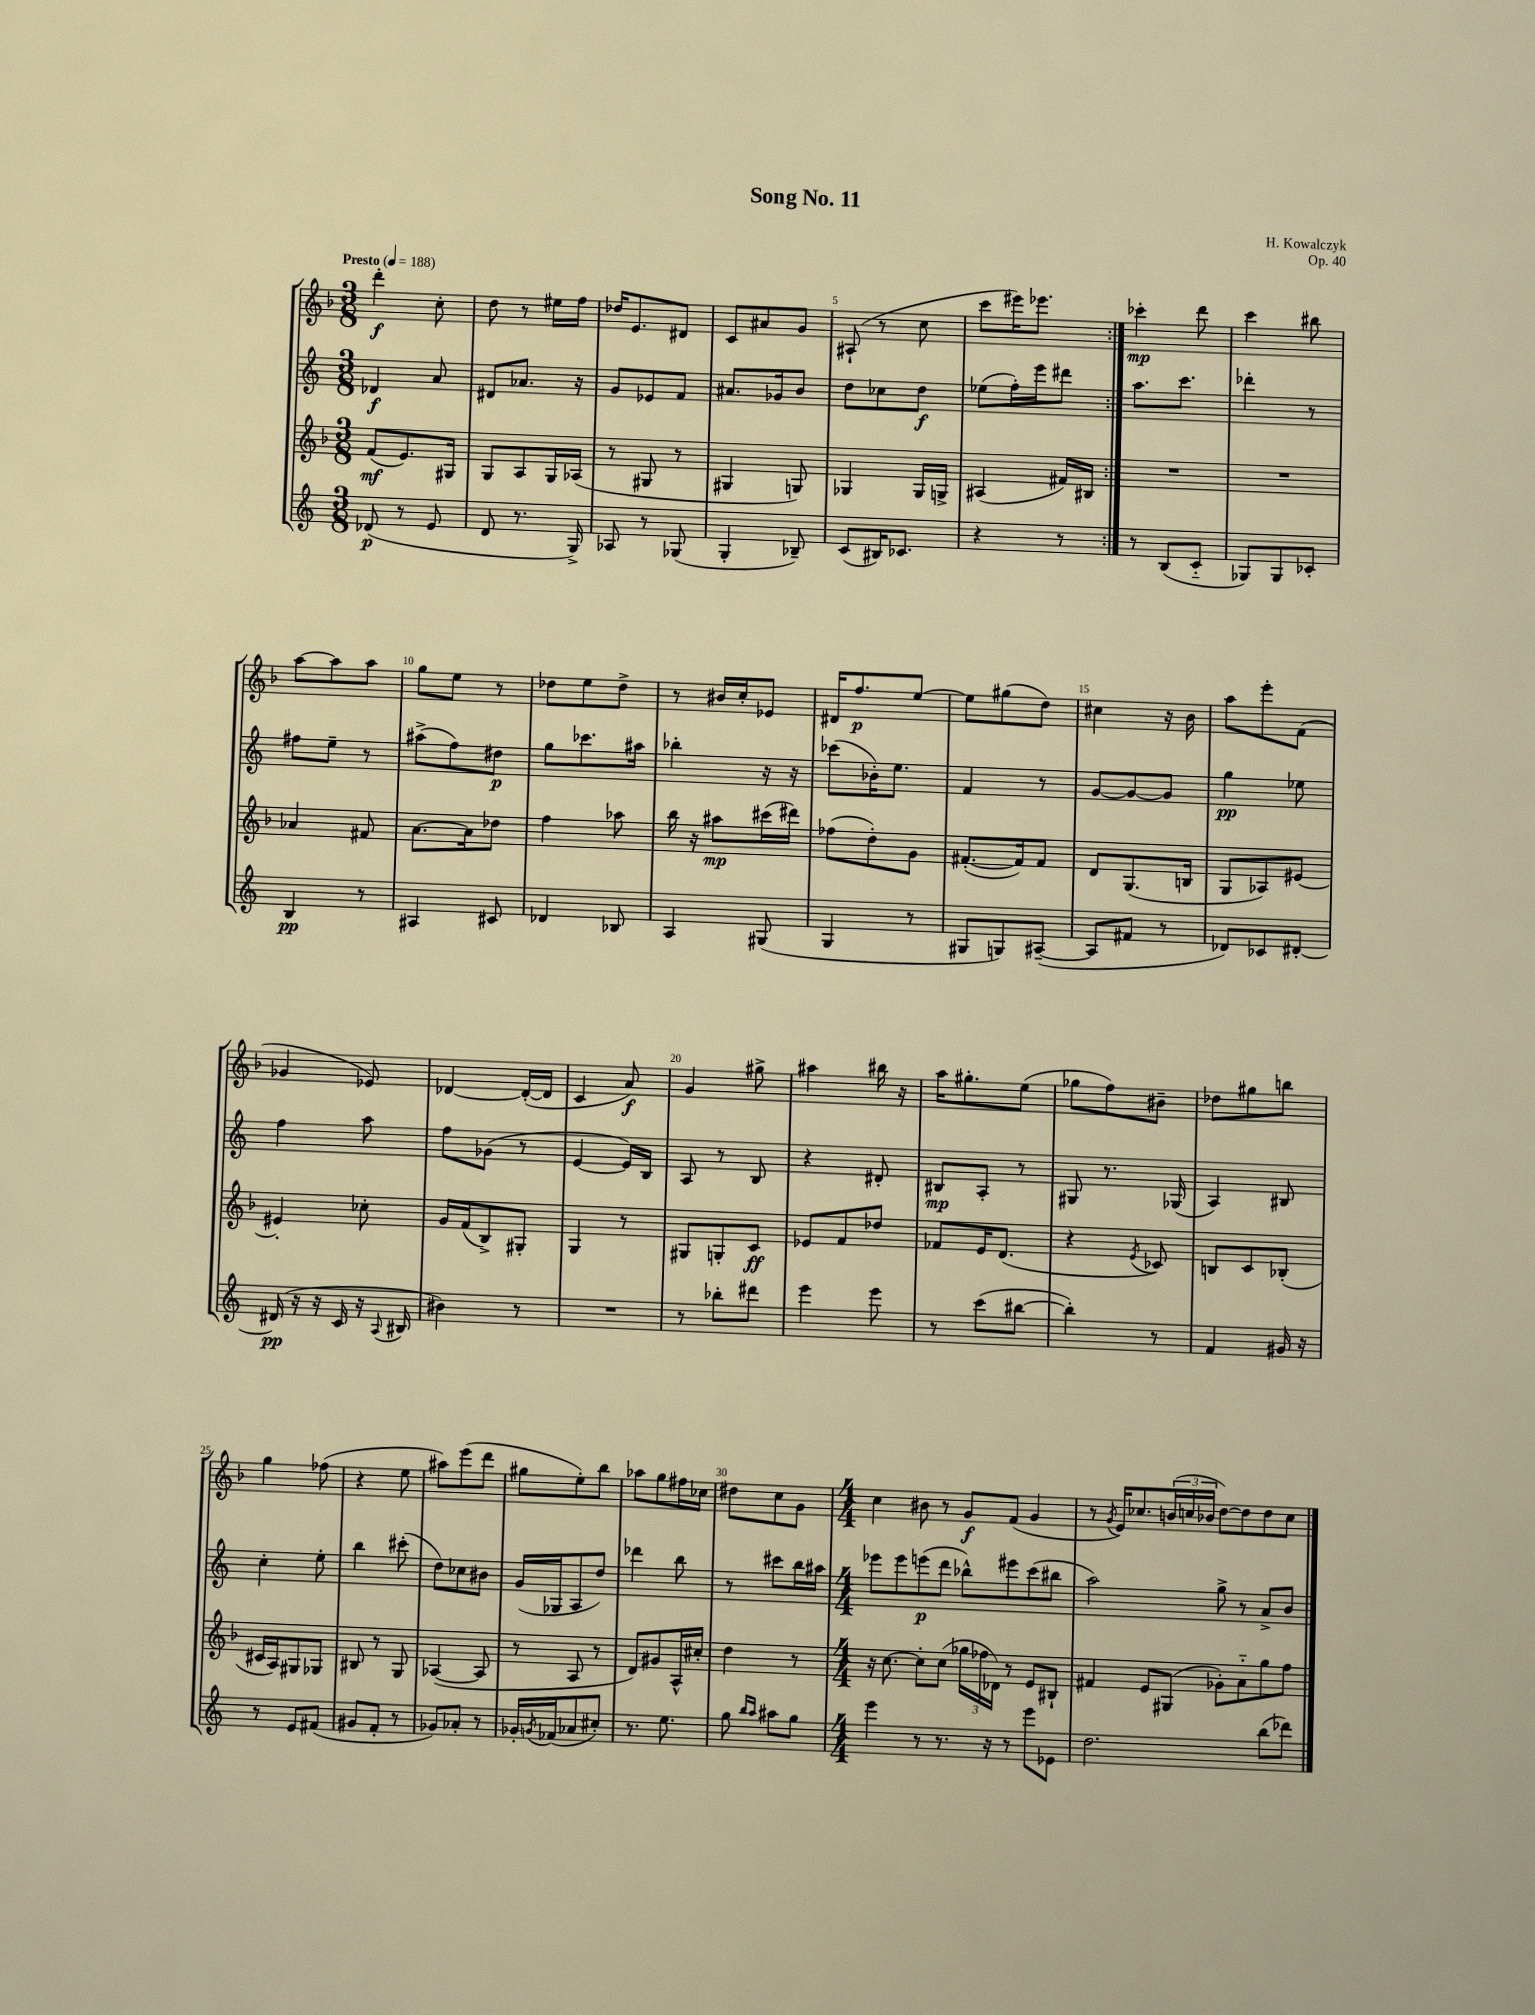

**kern	**dynam	**kern	**dynam	**kern	**dynam	**kern	**dynam
*part4	*part4	*part3	*part3	*part2	*part2	*part1	*part1
*staff4	*staff4	*staff3	*staff3	*staff2	*staff2	*staff1	*staff1
*clefG2	*	*clefG2	*	*clefG2	*	*clefG2	*
*k[]	*	*k[b-]	*	*k[]	*	*k[b-]	*
*M3/8	*	*M3/8	*	*M3/8	*	*M3/8	*
*MM188	*	*MM188	*	*MM188	*	*MM188	*
=1	=1	=1	=1	=1	=1	=1	=1
!	!	!	!	!	!	!LO:TX:a:B:t=Presto	!
(8d-X/	p	(8f/L	mf	4d-X/	f	4ddd'\	f
8r	.	8.e/)	.	.	.	.	.
8e/	.	.	.	8a/	.	8cc'\	.
.	.	16G#X/Jk	.	.	.	.	.
=2	=2	=2	=2	=2	=2	=2	=2
8d/	.	8G/L	.	8d#X/L	.	8dd\	.
8.r	.	8A/	.	8.a-X/J	.	8r	.
.	.	16G/L	.	.	.	16ee#X\LL	.
16G^/)	.	(16A-X/JJ	.	16r	.	16ff\JJ	.
=3	=3	=3	=3	=3	=3	=3	=3
8A-X/	.	8r	.	8g/L	.	16dd-X/KL	.
.	.	.	.	.	.	8.e/	.
8r	.	8G#X/	.	8e-X/	.	.	.
(8G-X/	.	8r	.	8f/J	.	8d#X/J	.
=4	=4	=4	=4	=4	=4	=4	=4
4G'/	.	4G#X/	.	8.a#X/L	.	8c/L	.
.	.	.	.	.	.	8a#X/	.
.	.	.	.	16g-X/k	.	.	.
8B-X~/)	.	8Gn/)	.	8b/J	.	8g/J	.
=5	=5	=5	=5	=5	=5	=5	=5
(8c/L	.	4G-X/	.	8dd\L	.	(8A#X`/	.
16B#X/K)	.	.	.	8cc-X\	.	8r	.
8.c-X/J	.	.	.	.	.	.	.
.	.	16G-/LL	.	8dd\J	f	8cc\	.
.	.	16Gn^/JJ	.	.	.	.	.
=6	=6	=6	=6	=6	=6	=6	=6
4r	.	(4A#X/	.	(8ee-X\L	.	8ccc\L	.
.	.	.	.	16ff'\L)	.	16eee#X\K)	.
.	.	.	.	16eee\J	.	8.eee-X\J	.
8r	.	16f#X/LL)	.	8ddd#X\J	.	.	.
.	.	16B#X/JJ	.	.	.	.	.
=7:|!	=7:|!	=7:|!	=7:|!	=7:|!	=7:|!	=7:|!	=7:|!
8r	.	4.r	.	8.aa\L	.	4ccc-X'\	mp
(8B/L	.	.	.	.	.	.	.
.	.	.	.	8.ccc\J	.	.	.
8c/J	.	.	.	.	.	8ddd\	.
=8	=8	=8	=8	=8	=8	=8	=8
8G-X/L)	.	4.r	.	4ddd-X'\	.	4ccc\	.
8G-/	.	.	.	.	.	.	.
8c-X'/J	.	.	.	8r	.	8bb#X\	.
!!LO:LB:g=z
=9	=9	=9	=9	=9	=9	=9	=9
4B/	pp	4a-X/	.	8ff#X\L	.	[8aa\L	.
.	.	.	.	8ee~\J	.	8aa\]	.
8r	.	8f#X/	.	8r	.	8aa\J	.
=10	=10	=10	=10	=10	=10	=10	=10
4A#X/	.	[8.a\L	.	(8aa#X^\L	.	8gg\L	.
.	.	.	.	8ff\)	.	8ee\J	.
.	.	16a\k]	.	.	.	.	.
8c#X/	.	8dd-X\J	.	8dd#X\J	p	8r	.
=11	=11	=11	=11	=11	=11	=11	=11
4d-X/	.	4ff\	.	8gg\L	.	8dd-X\L	.
.	.	.	.	8.ccc-X\	.	8ee\	.
8B-X/	.	8aa-X\	.	.	.	8dd-^\J	.
.	.	.	.	16aa#X\Jk	.	.	.
=12	=12	=12	=12	=12	=12	=12	=12
4A/	.	16bb-\	.	4bb-X'\	.	8r	.
.	.	16r	.	.	.	.	.
.	.	8aa#X\L	mp	.	.	16b#X/LL	.
.	.	.	.	.	.	16cc'/J	.
(8G#X/	.	(16ccc#X\L	.	16r	.	8e-X/J	.
.	.	16ddd#X\JJ)	.	16r	.	.	.
=13	=13	=13	=13	=13	=13	=13	=13
4G/	.	(8ff-X\L	.	(8ccc-X\L	.	16d#X/KL	.
.	.	.	.	.	.	8.ff/	p
.	.	8dd'\)	.	16b-X'\K)	.	.	.
.	.	.	.	8.ee\J	.	.	.
8r	.	8g\J	.	.	.	[8ee/J	.
=14	=14	=14	=14	=14	=14	=14	=14
8G#X/L	.	([8.f#X'/L	.	4f/	.	8ee\L]	.
8Gn/)	.	.	.	.	.	(8gg#X\	.
.	.	16f#/k])	.	.	.	.	.
([8A#X~/J	.	8f#/J	.	8r	.	8dd\J)	.
=15	=15	=15	=15	=15	=15	=15	=15
8A#/L]	.	8d/L	.	[8g/L	.	4cc#X\	.
8f#X/J	.	(8.G/	.	8g/_	.	.	.
8r	.	.	.	8g/J]	.	16r	.
.	.	16Bn/Jk	.	.	.	16b-\	.
=16	=16	=16	=16	=16	=16	=16	=16
8d-X/L)	.	8G/L	.	4gg\	pp	8aa\L	.
8c-X/	.	8A-X/)	.	.	.	8eee'\	.
[8d#X'/J	.	[8e#X/J	.	8ee-X\	.	(8f\J	.
!!LO:LB:g=z
=17	=17	=17	=17	=17	=17	=17	=17
(16d#X/]	pp	4e#X'/]	.	4ff\	.	4g-X/	.
16r	.	.	.	.	.	.	.
16r	.	.	.	.	.	.	.
16c/	.	.	.	.	.	.	.
16r	.	8cc-X'\	.	8aa\	.	8e-X/)	.
8qqA/	.	.	.	.	.	.	.
16B#X/	.	.	.	.	.	.	.
=18	=18	=18	=18	=18	=18	=18	=18
4b#X\)	.	16g/LL	.	8ff\L	.	[4d-X/	.
.	.	(16f/J	.	.	.	.	.
.	.	8B-^/)	.	(8g-X\J	.	.	.
8r	.	8G#X'/J	.	8r	.	(16d-'/LL_	.
.	.	.	.	.	.	16d-/JJ]	.
=19	=19	=19	=19	=19	=19	=19	=19
4.r	.	4G/	.	[4e/	.	4c/	.
.	.	8r	.	16e/LL])	.	8a/)	f
.	.	.	.	16B/JJ	.	.	.
=20	=20	=20	=20	=20	=20	=20	=20
8r	.	8G#X/L	.	8A/	.	4g/	.
8bb-X'\L	.	8Gn'/	.	8r	.	.	.
8ddd#X\J	.	8c/J	ff	8B/	.	8gg#X^\	.
=21	=21	=21	=21	=21	=21	=21	=21
4eee\	.	8e-X/L	.	4r	.	4aa#X\	.
.	.	8f/	.	.	.	.	.
8eee\	.	8dd-X/J	.	8d#X'/	.	16bb#X\	.
.	.	.	.	.	.	16r	.
=22	=22	=22	=22	=22	=22	=22	=22
8r	.	8f-X/L	.	8B#X/L	mp	16aa\KL	.
.	.	.	.	.	.	8.gg#X'\	.
(8ccc\L	.	16e/K	.	8A'/J	.	.	.
.	.	(8.d/J	.	.	.	.	.
[8bb#X\J	.	.	.	8r	.	(8ee\J	.
=23	=23	=23	=23	=23	=23	=23	=23
4bb#'\])	.	4r	.	8G#X/	.	8gg-X\L	.
.	.	.	.	8.r	.	8ff\)	.
.	.	8qe/	.	.	.	.	.
8r	.	8c-X/)	.	.	.	8b#X~\J	.
.	.	.	.	(16G-X/	.	.	.
=24	=24	=24	=24	=24	=24	=24	=24
4f/	.	8Bn/L	.	4A/)	.	8dd-X\L	.
.	.	8c/	.	.	.	8gg#X\	.
16g#X/	.	(8B-X'/J	.	8B#X/	.	8bbn\J	.
16r	.	.	.	.	.	.	.
!!LO:LB:g=z
=25	=25	=25	=25	=25	=25	=25	=25
8r	.	16c#X/LL	.	4cc'\	.	4gg\	.
.	.	16A/J)	.	.	.	.	.
8e/L	.	8G#X/	.	.	.	.	.
(8f#X/J	.	8G-X/J	.	8ee'\	.	(8ff-X\	.
=26	=26	=26	=26	=26	=26	=26	=26
8g#X/L	.	8B#X/	.	4bb\	.	4r	.
8f'/J	.	8r	.	.	.	.	.
8r	.	8G/	.	(8ccc#X'\	.	8ee\	.
=27	=27	=27	=27	=27	=27	=27	=27
8g-X/L)	.	([4A-X/	.	8dd\L)	.	8aa#X\L)	.
8a-X'/J	.	.	.	8cc-X\	.	(8eee\	.
8r	.	8A-/]	.	8b#X\J	.	8ddd\J	.
=28	=28	=28	=28	=28	=28	=28	=28
16g-X'/LL	.	8r	.	(16g/LL	.	8gg#X\L	.
8qgn/	.	.	.	.	.	.	.
(16f-X/J	.	.	.	16G-X/J	.	.	.
8a-X/	.	8A/	.	8A/	.	8ee'\)	.
8cc#X'/J)	.	8r	.	8dd/J)	.	8bb-\J	.
=29	=29	=29	=29	=29	=29	=29	=29
8.r	.	8d/L)	.	4ddd-X\	.	8aa-X\L	.
.	.	8g#X/	.	.	.	8gg\	.
8.ee\	.	.	.	.	.	.	.
.	.	16A^^/L	.	8bb\	.	16ff#X\L	.
.	.	16cc#X'/JJ	.	.	.	16cc-X\JJ	.
=30	=30	=30	=30	=30	=30	=30	=30
8gg\	.	4dd\	.	8r	.	8dd#X\L	.
16qqbb/LL	.	.	.	.	.	.	.
16qqaa/JJ	.	.	.	.	.	.	.
8aa#X\L	.	.	.	8ccc#X\L	.	8cc\	.
8gg\J	.	8r	.	16bb\L	.	8g\J	.
.	.	.	.	16aa#X\JJ	.	.	.
=31	=31	=31	=31	=31	=31	=31	=31
*M4/4	*	*M4/4	*	*M4/4	*	*M4/4	*
4eee\	.	16r	.	8eee-X\L	.	4cc\	.
.	.	[8.cc\	.	.	.	.	.
.	.	.	.	8eee-\	.	.	.
8r	.	8cc'\L]	.	(8eeen\	p	8b#X\	.
8.r	.	(8cc\J	.	8ddd\J	.	8r	.
.	.	24gg-X\LL	.	8bb-X^^\L)	.	8g/L	f
.	.	24ff-X\	.	.	.	.	.
16r	.	.	.	.	.	.	.
.	.	24d-X\JJ)	.	.	.	.	.
8r	.	8r	.	8eee#X\	.	(8f/J	.
8eee\L	.	8e/L	.	(8ccc\	.	4g/	.
8e-X\J	.	8B#X`/J	.	8bb#X\J	.	.	.
=32	=32	=32	=32	=32	=32	=32	=32
2.dd\	.	4f#X/	.	2aa\)	.	8r	.
.	.	.	.	.	.	8qg/	.
.	.	.	.	.	.	16e/KL)	.
.	.	.	.	.	.	8.cc-X/	.
.	.	8e/L	.	.	.	.	.
.	.	(8G#X/J	.	.	.	(24bn/L	.
.	.	.	.	.	.	24ccn/	.
.	.	.	.	.	.	24b-X/JJ	.
.	.	8g-X'\L)	.	8gg^\	.	[8dd\L)	.
.	.	8a\	.	8r	.	8dd\]	.
(8bb\L	.	8gg\	.	8a^/L	.	8dd\	.
8ddd-X\J)	.	8ff\J	.	8b/J	.	8cc\J	.
==	==	==	==	==	==	==	==
*-	*-	*-	*-	*-	*-	*-	*-
